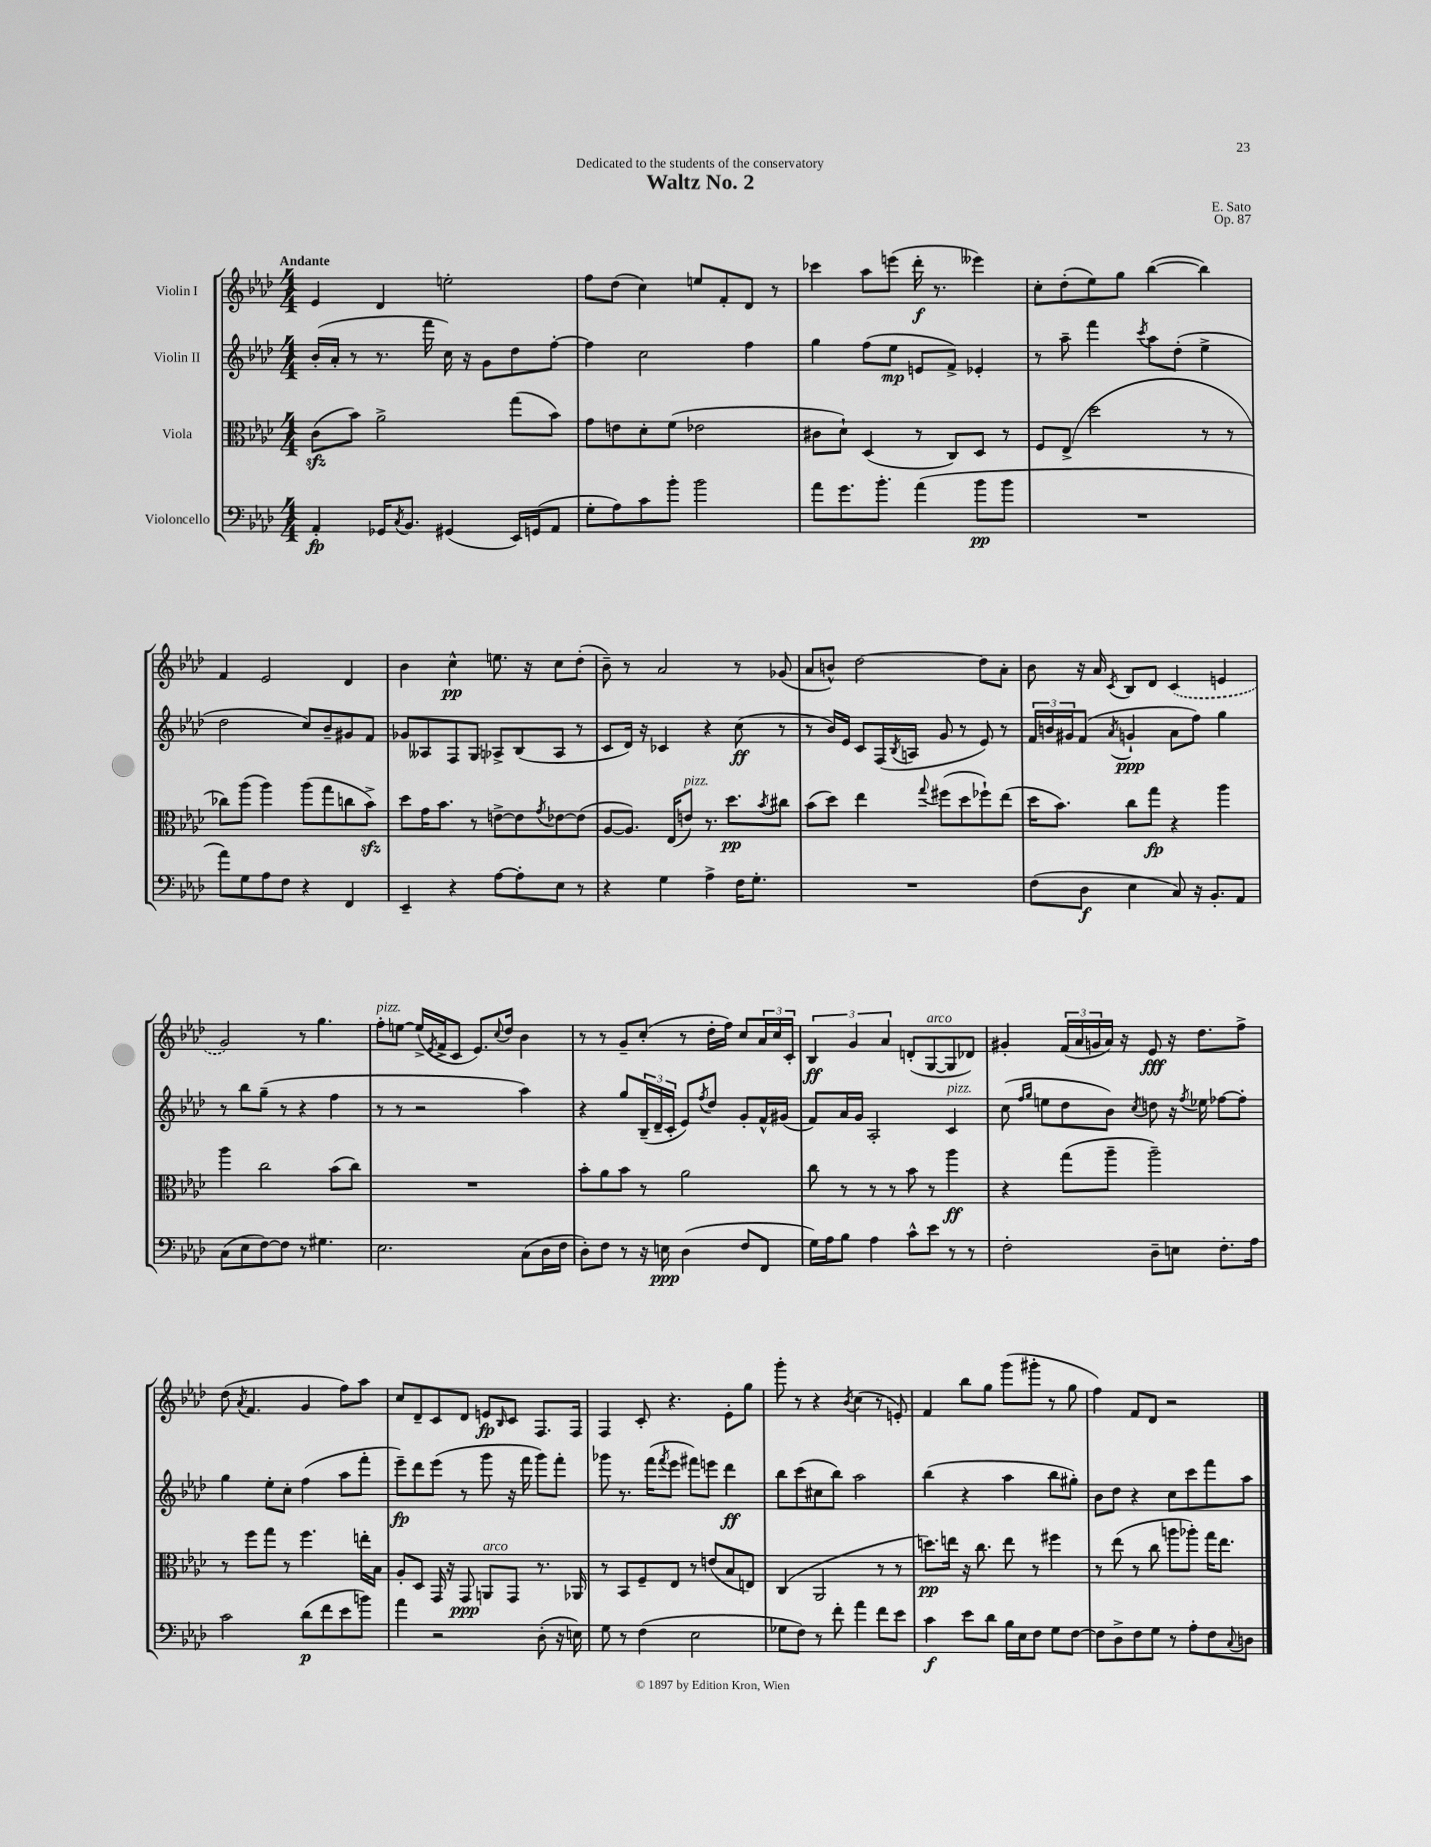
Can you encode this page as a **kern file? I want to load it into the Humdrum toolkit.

**kern	**dynam	**kern	**dynam	**kern	**dynam	**kern	**dynam
*part4	*part4	*part3	*part3	*part2	*part2	*part1	*part1
*staff4	*staff4	*staff3	*staff3	*staff2	*staff2	*staff1	*staff1
*I"Violoncello	*	*I"Viola	*	*I"Violin II	*	*I"Violin I	*
*clefF4	*	*clefC3	*	*clefG2	*	*clefG2	*
*k[b-e-a-d-]	*	*k[b-e-a-d-]	*	*k[b-e-a-d-]	*	*k[b-e-a-d-]	*
*M4/4	*	*M4/4	*	*M4/4	*	*M4/4	*
=1	=1	=1	=1	=1	=1	=1	=1
!	!	!	!	!	!	!LO:TX:a:B:t=Andante	!
4AA-'/	fp	(8czz\L	.	(16b-'/LL	.	4e-/	.
.	.	.	.	16a-'/JJ	.	.	.
.	.	8b-\J)	.	8r	.	.	.
16GG-X/KL	.	2a-^\	.	8.r	.	4d-/	.
8qC/	.	.	.	.	.	.	.
8.BB-/J	.	.	.	.	.	.	.
.	.	.	.	16fff\	.	.	.
(4GG#X/	.	.	.	16cc\)	.	2een'\	.
.	.	.	.	16r	.	.	.
.	.	.	.	8g\L	.	.	.
16EE-/LL)	.	(8gg\L	.	8dd-\	.	.	.
(16GGn/J	.	.	.	.	.	.	.
8AA-/J	.	8b-\J)	.	[8ff'\J	.	.	.
=2	=2	=2	=2	=2	=2	=2	=2
8G'\L	.	8g\L	.	4ff\]	.	8ff\L	.
8A-\)	.	8en\	.	.	.	(8dd-\J	.
8c\	.	8d-'\	.	2cc\	.	4cc\)	.
8b-'\J	.	(8f\J	.	.	.	.	.
2b-\	.	2e-X\	.	.	.	8een/L	.
.	.	.	.	.	.	8f'/	.
.	.	.	.	4ff\	.	8d-/J	.
.	.	.	.	.	.	8r	.
=3	=3	=3	=3	=3	=3	=3	=3
8a-\L	.	8c#X\L	.	4gg\	.	4ccc-X\	.
8.g\	.	8d-`\J)	.	.	.	.	.
.	.	(4D-/	.	(8ff\L	.	8aa-\L	.
8.b-'\J	.	.	.	.	.	.	.
.	.	.	.	8ee-\J	mp	(8eeen\J	.
(4a-\	.	8r	.	8en/L	.	16ddd-'\	f
.	.	.	.	.	.	8.r	.
.	.	8C/L)	.	8f^/J)	.	.	.
8b-\L	pp	8D-/J	.	4e-X'/	.	4eee--X\)	.
8b-\J	.	8r	.	.	.	.	.
=4	=4	=4	=4	=4	=4	=4	=4
1r	.	8F/L	.	8r	.	8cc'\L	.
.	.	(8E-^/J	.	8aa-~\	.	(8dd-'\	.
.	.	2dd-\	.	4fff\	.	8ee-\)	.
.	.	.	.	.	.	8gg\J	.
.	.	.	.	8qccc/	.	.	.
.	.	.	.	8aa-\L	.	([4bb-\	.
.	.	.	.	(8dd-'\J	.	.	.
.	.	8r	.	4ee-^\	.	4bb-\])	.
.	.	8r	.	.	.	.	.
!!LO:LB:g=z
=5	=5	=5	=5	=5	=5	=5	=5
8a-\L)	.	8cc-X\L)	.	2dd-\	.	4f/	.
8G\	.	(8aa-\J	.	.	.	.	.
8A-\	.	4aa-\)	.	.	.	2e-/	.
8F\J	.	.	.	.	.	.	.
4r	.	(8aa-\L	.	8cc/L)	.	.	.
.	.	8gg\	.	8b-~/	.	.	.
4FF/	.	8ccn\	.	8g#X/	.	4d-/	.
.	.	8b-zz^\J)	.	8f/J	.	.	.
=6	=6	=6	=6	=6	=6	=6	=6
4EE-~/	.	8dd-\L	.	8g-X/L	.	4b-\	.
.	.	16g\K	.	8A--X/	.	.	.
.	.	8.b-\J	.	.	.	.	.
4r	.	.	.	8F/	.	4cc^^\	pp
.	.	8r	.	8G/J	.	.	.
[8A-\L	.	[8en^\L	.	8A-X^/L	.	8.een\	.
8A-'\]	.	8e\]	.	(8B-/	.	.	.
.	.	.	.	.	.	16r	.
.	.	8qg/	.	.	.	.	.
8E-\J	.	[8e-X\	.	8A-/J	.	8cc\L	.
8r	.	(8e-\J]	.	8r	.	(8dd-'\J	.
=7	=7	=7	=7	=7	=7	=7	=7
4r	.	[8A-/L	.	8c/L	.	8b-~\)	.
.	.	8.A-/J])	.	16d-/Jk)	.	8r	.
.	.	.	.	16r	.	.	.
4G\	.	.	.	4c-X/	.	2a-/	.
.	.	(16E-/KL	.	.	.	.	.
!	!	!LO:TX:a:i:t=pizz.	!	!	!	!	!
.	.	8en/J)	.	.	.	.	.
4A-^\	.	8.r	.	4r	.	.	.
.	.	8.dd-\L	pp	.	.	.	.
16F\KL	.	.	.	(8cc\	ff	8r	.
8.G'\J	.	.	.	.	.	.	.
.	.	8qb-/	.	.	.	.	.
.	.	8cc#X\J	.	8r	.	(8g-X/	.
=8	=8	=8	=8	=8	=8	=8	=8
1r	.	(8b-\L	.	8r	.	8a-/L	.
.	.	8dd-\J)	.	16b-/LL)	.	8bn^^/J)	.
.	.	.	.	16e-/JJ	.	.	.
.	.	4ee-\	.	8c/L	.	[2dd-\	.
.	.	.	.	(16F/L	.	.	.
.	.	.	.	8qB-/	.	.	.
.	.	.	.	16An/JJ	.	.	.
.	.	8qqgg/	.	.	.	.	.
.	.	(8ff#X\L	.	8g/	.	.	.
.	.	8dd-\	.	8r	.	.	.
.	.	8ff-X`\)	.	8e-/)	.	8dd-\L]	.
.	.	(8ee-\J	.	8r	.	8a-'\J	.
=9	=9	=9	=9	=9	=9	=9	=9
(8F\L	.	16dd-\KL	.	24f/LL	.	8b-\	.
.	.	.	.	24bn/	.	.	.
.	.	8.b-\J)	.	.	.	.	.
.	.	.	.	24g#X/J	.	.	.
8D-\J	f	.	.	(8f/J	.	16r	.
.	.	.	.	.	.	16a-/	.
.	.	.	.	8qa-/	.	8qc/	.
4E-\	.	8cc\L	.	4gn`/	ppp	8B-/L	.
.	.	8gg\J	fp	.	.	8d-/J	.
8C/)	.	4r	.	8a-\L	.	(4c/	.
16r	.	.	.	8ff\J)	.	.	.
8.BB-'/L	.	.	.	.	.	.	.
.	.	4aa-\	.	4gg\	.	4en/	.
8AA-/J	.	.	.	.	.	.	.
!!LO:LB:g=z
=10	=10	=10	=10	=10	=10	=10	=10
(8C\L	.	4aa-\	.	8r	.	2g/)	.
8E-\	.	.	.	8bb-\L	.	.	.
[8F\)	.	2cc\	.	(8gg~\J	.	.	.
8F\J]	.	.	.	8r	.	.	.
8r	.	.	.	4r	.	8r	.
4.G#X\	.	.	.	.	.	4.gg\	.
.	.	(8b-\L	.	4ff\	.	.	.
.	.	8cc\J)	.	.	.	.	.
=11	=11	=11	=11	=11	=11	=11	=11
!	!	!	!	!	!	!LO:TX:a:i:t=pizz.	!
2.E-\	.	1r	.	8r	.	8ff'\L	.
.	.	.	.	8r	.	[8een\J	.
.	.	.	.	2r	.	(16ee^/LL]	.
.	.	.	.	.	.	8qe-/	.
.	.	.	.	.	.	16f^/J	.
.	.	.	.	.	.	8c/J	.
.	.	.	.	.	.	8.e-/L)	.
.	.	.	.	.	.	8qqcc/	.
.	.	.	.	.	.	16dd-/Jk	.
(8C\L	.	.	.	4aa-\)	.	4b-\	.
16D-\L	.	.	.	.	.	.	.
16F\JJ	.	.	.	.	.	.	.
=12	=12	=12	=12	=12	=12	=12	=12
8D-'\L)	.	8b-'\L	.	4r	.	8r	.
8F\J	.	8a-\	.	.	.	8r	.
8r	.	8b-\J	.	8gg/L	.	8g~/L	.
16r	.	8r	.	(24B-~/L	.	(8cc'/J	.
.	.	.	.	24d-~/	.	.	.
16En\	ppp	.	.	.	.	.	.
.	.	.	.	24c'/JJ	.	.	.
(4D-\	.	2a-\	.	8e-/L)	.	8r	.
.	.	.	.	8qff/	.	.	.
.	.	.	.	8dd-/J	.	16dd-'\LL	.
.	.	.	.	.	.	16ff\JJ)	.
8F/L	.	.	.	8g'/L	.	8cc/L	.
8FF/J	.	.	.	16f^^/L	.	24a-/L	.
.	.	.	.	.	.	24cc/	.
.	.	.	.	(16g#X/JJ	.	.	.
.	.	.	.	.	.	24c'/JJ	.
=13	=13	=13	=13	=13	=13	=13	=13
16G\LL)	.	8cc\	.	8f/L)	.	6B-/	ff
16A-\J	.	.	.	.	.	.	.
8B-\J	.	8r	.	16a-/L	.	.	.
.	.	.	.	.	.	6g/	.
.	.	.	.	16g/JJ	.	.	.
4A-\	.	8r	.	2A-'/	.	.	.
.	.	.	.	.	.	6a-/	.
.	.	8r	.	.	.	.	.
8c^^\L	.	8b-\	.	.	.	(8dn'/L	.
!	!	!	!	!	!	!LO:TX:a:i:t=arco	!
8e-\J	.	8r	.	.	.	[8G/	.
!	!	!	!	!LO:TX:a:i:t=pizz.	!	!	!
8r	.	4aa-\	ff	4c/	.	8G/]	.
8r	.	.	.	.	.	8d-X/J)	.
=14	=14	=14	=14	=14	=14	=14	=14
2F'\	.	4r	.	(8cc\	.	4g#X'/	.
.	.	.	.	16qqff/LL	.	.	.
.	.	.	.	16qqgg/JJ	.	.	.
.	.	.	.	8een\L	.	.	.
.	.	(8gg\L	.	8dd-\	.	(24f/LL	.
.	.	.	.	.	.	24a-/	.
.	.	.	.	.	.	24gn/	.
.	.	8aa-~\J	.	8b-\J)	.	16a-/JJ)	.
.	.	.	.	.	.	16r	.
.	.	.	.	8qcc/	.	.	.
8D-~\L	.	2aa-~\)	.	8ddn\	.	8e-/	fff
8En\J	.	.	.	16r	.	16r	.
.	.	.	.	8qff/	.	.	.
.	.	.	.	16ee-X\	.	8.dd-\L	.
8.F'\L	.	.	.	[8ff-X\L	.	.	.
.	.	.	.	8ff-'\J]	.	8ff^\J	.
16A-\Jk	.	.	.	.	.	.	.
!!LO:LB:g=z
=15	=15	=15	=15	=15	=15	=15	=15
2c\	.	8r	.	4gg\	.	(8dd-\	.
.	.	.	.	.	.	8qa-/	.
.	.	8ff\L	.	.	.	4.f/	.
.	.	8gg\J	.	8ee-'\L	.	.	.
.	.	8r	.	8cc'\J	.	.	.
(8d-\L	p	4.ff\	.	(4ff\	.	4g/	.
8f\	.	.	.	.	.	.	.
8e-\	.	.	.	8aa-\L	.	8ff\L)	.
8bn\J)	.	16een'\LL	.	8fff'\J	.	8aa-\J	.
.	.	16B-\JJ	.	.	.	.	.
=16	=16	=16	=16	=16	=16	=16	=16
4a-\	.	8A-'/L	.	8eee-~\L)	fp	8cc/L	.
.	.	8D-/J	.	8ddd-\	.	8d-~/	.
2r	.	16GG/	.	(8eee-\J	.	8c/	.
.	.	16r	.	.	.	.	.
.	.	8GG/	ppp	8r	.	8d-/J	.
!	!	!LO:TX:a:i:t=arco	!	!	!	!	!
.	.	8AAn/L	.	8ggg\	.	8en/L	fp
.	.	.	.	.	.	16qqB-/	.
.	.	8GG/J	.	16r	.	8c/J	.
.	.	.	.	16fff\	.	.	.
(8D-'\	.	8.r	.	8ggg\L)	.	8.F/L	.
16r	.	.	.	8fff'\J	.	.	.
16En\)	.	16AA-X/	.	.	.	16F/Jk	.
=17	=17	=17	=17	=17	=17	=17	=17
8G\	.	8r	.	8ggg-X\	.	4F/	.
8r	.	8BB-/L	.	8.r	.	.	.
(4F\	.	8F~/	.	.	.	8c'/	.
.	.	.	.	(16fff\KL	.	.	.
.	.	.	.	8qfff/	.	.	.
.	.	8E-/J	.	8eee-\J	.	4.r	.
2E-\	.	8r	.	8fff#X\L)	.	.	.
.	.	(8en/L	.	8eeen\J	.	.	.
.	.	8B-/	.	4ddd-\	ff	8e-'\L	.
.	.	8En/J)	.	.	.	8gg\J	.
=18	=18	=18	=18	=18	=18	=18	=18
8G-X\L	.	(4C/	.	8bb-\L	.	8ggg'\	.
8F\J)	.	.	.	(8ccc\	.	8r	.
8r	.	2AA-/	.	8cc#X\	.	4r	.
8f'\	.	.	.	8bb-\J)	.	.	.
.	.	.	.	.	.	8qb-/	.
4a-\	.	.	.	2aa-\	.	(4cc\	.
8f\L	.	8r	.	.	.	8r	.
8e-\J	.	8r	.	.	.	8en'/)	.
=19	=19	=19	=19	=19	=19	=19	=19
4c\	f	8.ddn\L)	pp	(4bb-\	.	4f/	.
.	.	16een\Jk	.	.	.	.	.
8e-\L	.	16r	.	4r	.	8bb-\L	.
.	.	8.cc\	.	.	.	.	.
8d-\J	.	.	.	.	.	8gg\J	.
16B-\LL	.	8ee\	.	4aa-\	.	(8ggg\L	.
16E-\J	.	.	.	.	.	.	.
8F\J	.	8r	.	.	.	8ggg#X'\J	.
8G\L	.	4ff#X\	.	8bb-\L	.	8r	.
[8F\J	.	.	.	8gg#X'\J)	.	8gg\	.
=20	=20	=20	=20	=20	=20	=20	=20
8F\L]	.	8r	.	8b-\L	.	4ff\)	.
8D-^\	.	(8ee-\	.	8dd-\J	.	.	.
8F\	.	8r	.	4r	.	8f/L	.
8G\J	.	8cc\	.	.	.	8d-/J	.
8r	.	8aan\L	.	8cc\L	.	2r	.
8A-'\L	.	8aa-X'\J)	.	8ccc\	.	.	.
8F\	.	16gg\KL	.	8fff\	.	.	.
.	.	8.ee-\J	.	.	.	.	.
8qqC/	.	.	.	.	.	.	.
8Dn\J	.	.	.	8aa-\J	.	.	.
==	==	==	==	==	==	==	==
*-	*-	*-	*-	*-	*-	*-	*-
